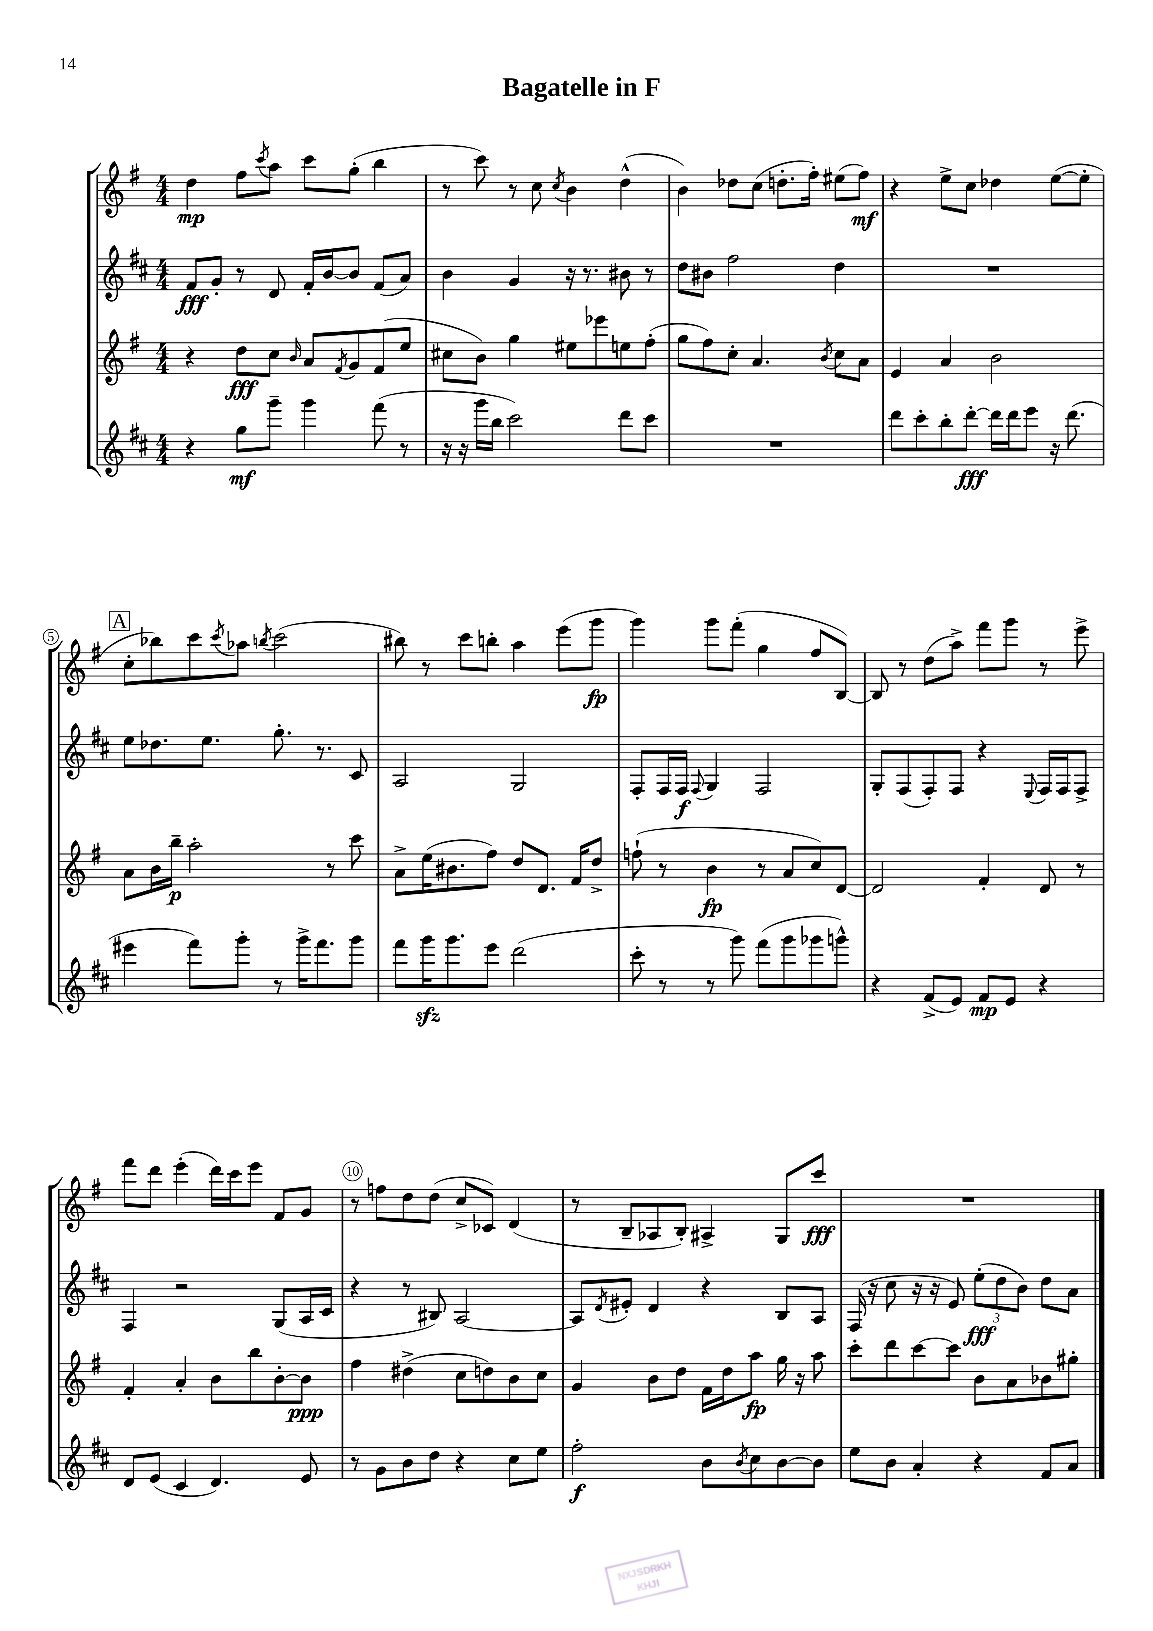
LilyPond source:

\header { title = "Bagatelle in F" }
<<
\new StaffGroup <<
\new Staff = "s0" {
    \clef treble \key g \major \numericTimeSignature \time 4/4
    d''4\mp fis''8 \acciaccatura { c'''8 } a''8 c'''8 g''8-.( b''4 |
    r8 c'''8) r8 c''8 \acciaccatura { c''8 } b'4 d''4-^( |
    b'4) des''8 c''8( d''8.-. fis''16-.) eis''8( fis''8\mf) |
    r4 e''8-> c''8 des''4 e''8~( e''8-. |
    \mark \markup { \box "A" } c''8-. bes''8) c'''8 \acciaccatura { c'''8 } aes''8 \acciaccatura { b''8 } c'''2( |
    bis''8) r8 c'''8 b''8-. a''4 e'''8( g'''8\fp |
    g'''4) g'''8 fis'''8-.( g''4 fis''8 b8~) |
    b8 r8 d''8( a''8->) fis'''8 g'''8 r8 e'''8-> |
    fis'''8 d'''8 e'''4-.( d'''16) c'''16 e'''8 fis'8 g'8 |
    r8 f''8 d''8 d''8( c''8-> ces'8) d'4( |
    r8 b8-- aes8 b8-.) ais4-> g8 c'''8\fff |
    R1 \bar "|." |
}
\new Staff = "s1" {
    \clef treble \key d \major \numericTimeSignature \time 4/4
    fis'8\fff g'8-. r8 d'8 fis'16-. b'16~ b'8 fis'8( a'8) |
    b'4 g'4 r16 r8. bis'8 r8 |
    d''8 bis'8 fis''2 d''4 |
    R1 |
    \mark \markup { \box "A" } e''8 des''8. e''8. g''8.-. r8. cis'8 |
    a2 g2 |
    fis8-. fis16 fis16\f \appoggiatura { fis8 } g4 fis2 |
    g8-. fis8( fis8-.) fis8 r4 \appoggiatura { e8 } fis16 fis16 fis8-> |
    fis4 r2 g8( a16 cis'16 |
    r4 r8 bis8) a2~ |
    a8 \acciaccatura { d'8 } eis'8-. d'4 r4 b8 a8 |
    fis16( r16 cis''8 r16 r16 e'8) \tuplet 3/2 { e''8-.\fff( d''8 b'8) } d''8 a'8 \bar "|." |
}
\new Staff = "s2" {
    \clef treble \key g \major \numericTimeSignature \time 4/4
    r4 d''8\fff c''8 \grace { b'16 } a'8 \acciaccatura { fis'8 } g'8 fis'8( e''8 |
    cis''8 b'8) g''4 eis''8 ees'''8 e''8 fis''8-.( |
    g''8 fis''8) c''8-. a'4. \acciaccatura { b'8 } c''8 a'8 |
    e'4 a'4 b'2 |
    \mark \markup { \box "A" } a'8 b'16 b''16--\p a''2-. r8 c'''8 |
    a'8-> e''16( bis'8. fis''8) d''8 d'8. fis'16 d''8-> |
    f''8-!( r8 b'4\fp r8 a'8 c''8) d'8~ |
    d'2 fis'4-. d'8 r8 |
    fis'4-. a'4-. b'8 b''8 b'8~-. b'8\ppp |
    fis''4 dis''4->( c''8 d''8) b'8 c''8 |
    g'4 b'8 d''8 fis'16 d''16 a''8\fp g''16 r16 a''8 |
    c'''8-. d'''8 c'''8~ c'''8 b'8 a'8 bes'8 gis''8-. \bar "|." |
}
\new Staff = "s3" {
    \clef treble \key d \major \numericTimeSignature \time 4/4
    r4 g''8\mf g'''8-- g'''4 fis'''8( r8 |
    r16 r16 g'''16 b''16 cis'''2) d'''8 cis'''8 |
    R1 |
    d'''8 cis'''8-. b''8-. d'''8~-.\fff d'''16 d'''16 e'''8 r16 d'''8.( |
    \mark \markup { \box "A" } eis'''4 fis'''8) g'''8-. r8 g'''16-> fis'''8. g'''8 |
    fis'''8 g'''16\sfz g'''8. e'''8 d'''2( |
    cis'''8-. r8 r8 g'''8) fis'''8( g'''8 ges'''8 g'''8-^) |
    r4 fis'8->( e'8) fis'8\mp e'8 r4 |
    d'8 e'8( cis'4 d'4.) e'8 |
    r8 g'8 b'8 d''8 r4 cis''8 e''8 |
    fis''2-.\f b'8 \acciaccatura { b'8 } cis''8 b'8~ b'8 |
    e''8 b'8 a'4-. r4 fis'8 a'8 \bar "|." |
}
>>
>>
\layout { \context { \Score \override BarNumber.break-visibility = ##(#f #t #t) barNumberVisibility = #(every-nth-bar-number-visible 5) \override BarNumber.stencil = #(make-stencil-circler 0.1 0.3 ly:text-interface::print) } }
